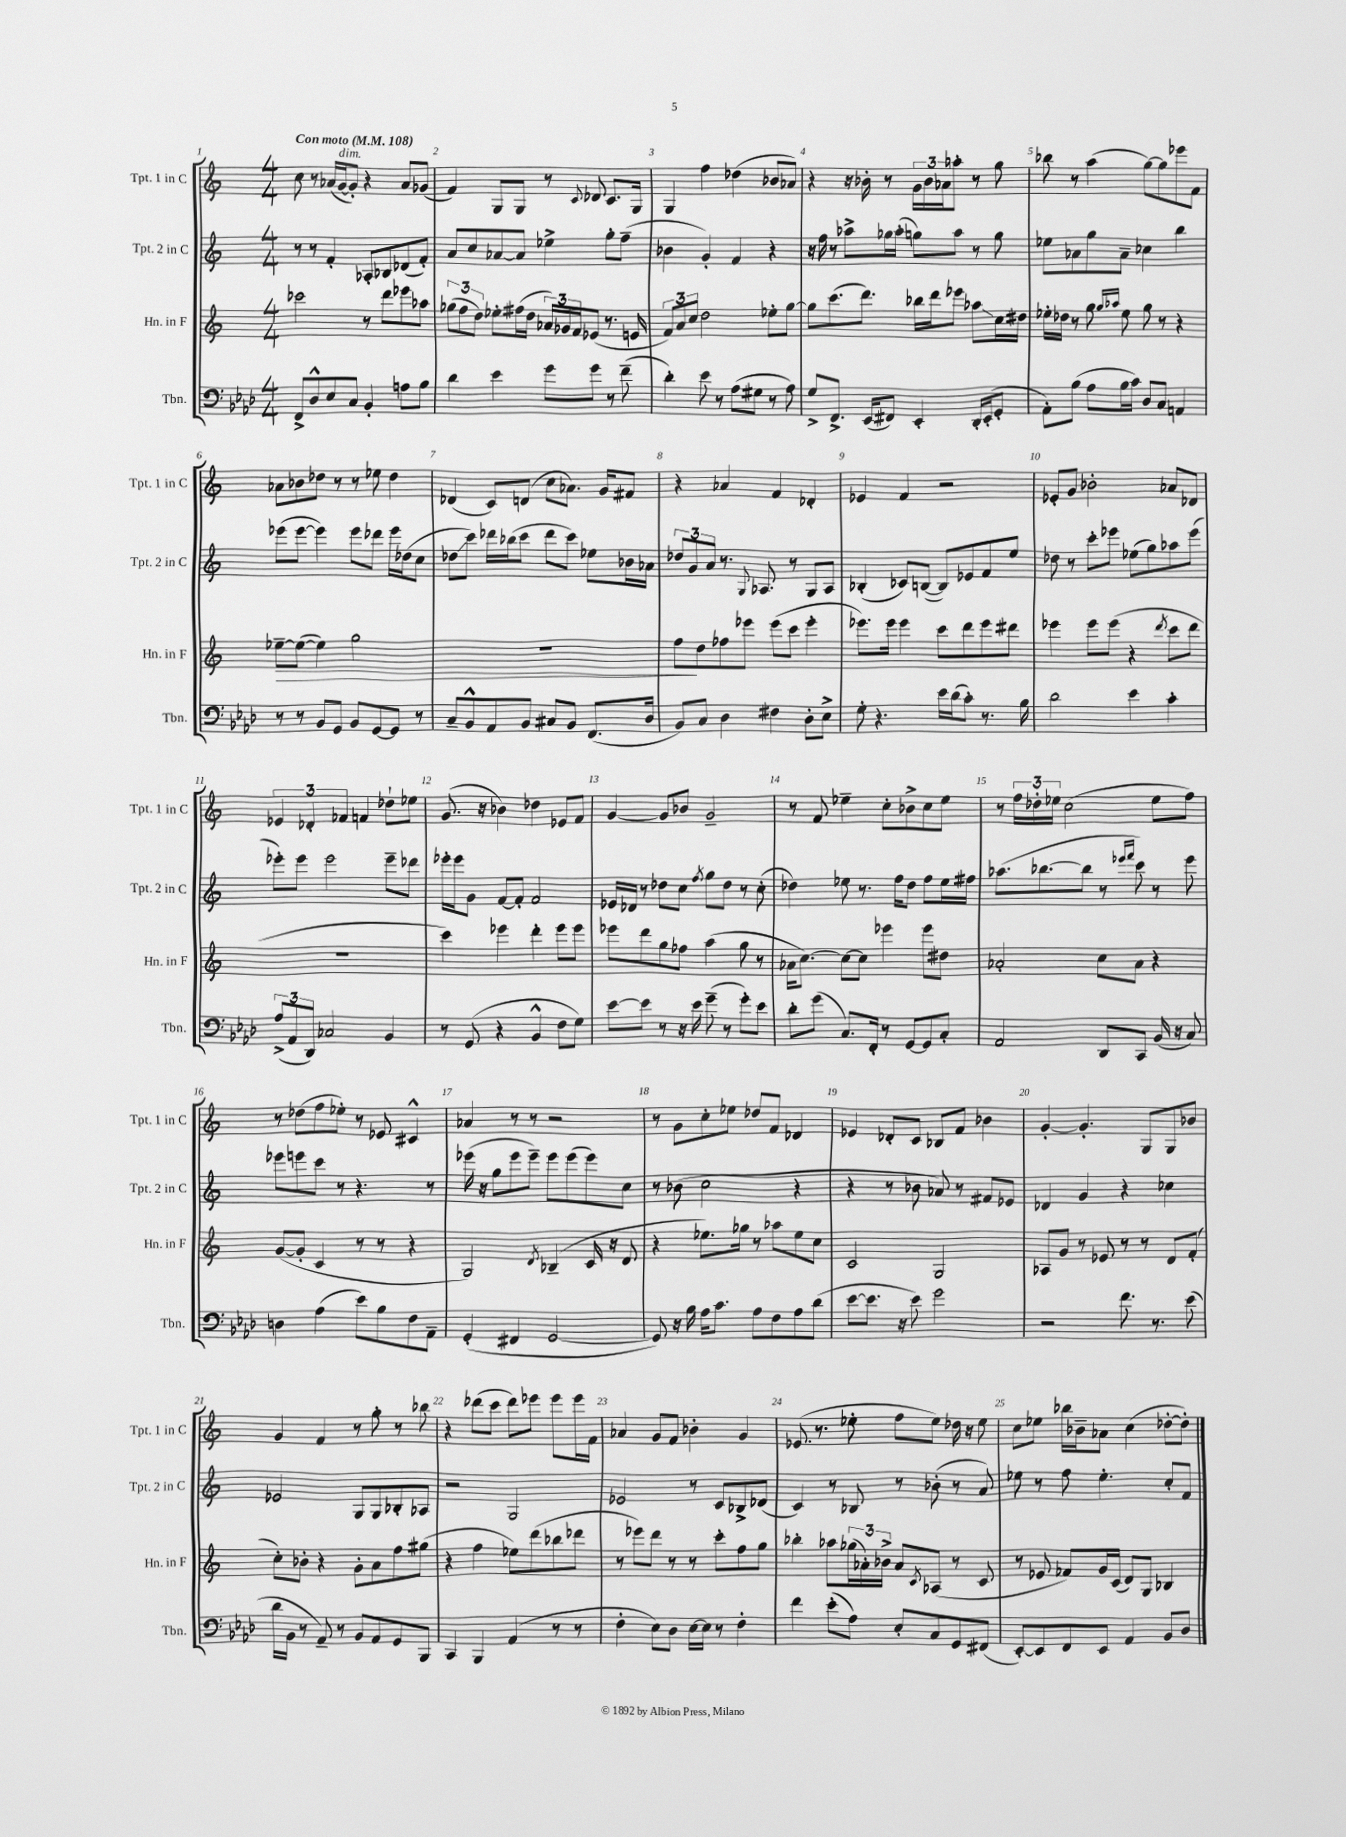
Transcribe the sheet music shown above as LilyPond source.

<<
\new StaffGroup <<
\new Staff = "s0" \with { instrumentName = "Tpt. 1 in C" shortInstrumentName = "Tpt. 1 in C" } {
    \clef treble \key c \major \numericTimeSignature \time 4/4 \tempo "Con moto" 4 = 108
    c''8 r8 aes'16( g'16~^\markup { \italic "dim." } g'8-.) r4 aes'8 ges'8( |
    f'4) g8 g8 r8 \appoggiatura { c'8 } des'8 c'8. g16 |
    g4 f''4 des''4( bes'8 aes'8) |
    r4 r16 bes'16-. r8 \tuplet 3/2 { g'16 bes'16 aes'16 } aes''8-. r8 g''8 |
    bes''8 r8 a''4( g''8~) g''8 ees'''8 f'8 |
    aes'8 bes'8 des''8 r8 r8 ees''8 des''4 |
    des'4( c'8) d'8( c''8 aes'8.) g'16 fis'8 |
    r4 aes'4 f'4 des'4-. |
    ees'4 f'4 r2 |
    ees'8-. g'8 bes'2-. aes'8 des'8 |
    \tuplet 3/2 { ees'4 des'4-. fes'4 } f'4 des''8-! ees''8 |
    g'8.( r16 bes'4) des''4 ees'8 f'8 |
    g'4~ g'8 bes'8 g'2-- |
    r8 f'8 ees''4-- c''8-. bes'8-> c''8 ees''8 |
    r8 \tuplet 3/2 { f''16 des''16-. ees''16 } c''2( ees''8 f''8) |
    r8 des''8( f''8 ees''8-.) r8 ees'8 cis'4-^ |
    aes'4 r8 r8 r2 |
    r8 g'8 c''8-. ees''8 des''8 f'8 des'4 |
    ees'4 des'8-. c'8 bes8 f'8 bes'4 |
    g'4~-. g'4.-. g8 g8 bes'8 |
    g'4 f'4 r8 g''8-. r8 bes''8 |
    r4 des'''8( c'''8 des'''8) ees'''8 ees'''8 ees'''16 f'16 |
    aes'4 g'8 f'8 bes'4-. g'4 |
    ees'8.( r8. ees''8-. f''8 ees''8) des''16 r16 ees''8 |
    c''8 ees''8 bes''16 bes'16-- aes'8 c''4( des''8~-. des''8-.) \bar "|." |
}
\new Staff = "s1" \with { instrumentName = "Tpt. 2 in C" shortInstrumentName = "Tpt. 2 in C" } {
    \clef treble \key c \major \numericTimeSignature \time 4/4
    r8 r8 f'4-. aes8-. bes8 des'8( f'8-.) |
    a'8 c''8 aes'8~ aes'8 ees''4-> g''8-. f''8--( |
    bes'4 g'4-.) f'4 r4 |
    r16 f''16 r8 aes''8-> ges''16 aes''16-.( g''8) aes''8 r8 g''8 |
    ees''8 aes'8 g''8 aes'8-- ces''4 b''4 |
    ees'''8( ees'''8~ ees'''4) ees'''8 des'''8 ees'''16 des''16( c''8 |
    des''8\glissando c'''8) des'''16 bes''16( c'''8 des'''8 c'''8) ees''8 bes'16 aes'16 |
    \tuplet 3/2 { des''8 g'8 a'8 } r8. \appoggiatura { g8 } aes8. r8 g8 aes8 |
    bes4-.( ces'8) b8~( b8) ees'8 f'8 e''8 |
    des''8 r8 c'''8-. ees'''8 ees''8( g''8) aes''8 ees'''8( |
    ees'''8-.) ees'''8 ees'''2 ees'''8-- des'''8 |
    ees'''16-. ees'''16 g'8 f'8~ f'8-. f'2 |
    ees'16 des'16 r8 des''8 c''8 \acciaccatura { f''8 } g''8 des''8 r8 c''8-.( |
    des''4) ees''8 r8. f''16 des''8 f''8 ees''16 fis''16 |
    aes''8.( bes''8.~ bes''8 r8 \grace { ees'''16 f'''16 } c'''8) r8 ees'''8 |
    ees'''8 e'''8 c'''8 r8 r4. r8 |
    ees'''16( r16 g''8 ees'''8 ees'''8--) ees'''8 ees'''8( ees'''8) c''8 |
    r8 bes'8( c''2 r4 |
    r4 r8 bes'8 aes'8) r8 fis'8 ees'8 |
    des'4 g'4 r4 ces''4 |
    ees'2 g8 g8 bes8-. aes8 |
    r2 g2 |
    ees'2 r8 c'8 bes8-> des'8( |
    c'4) r8 bes8 r8 bes'8-.( r8 a'8) |
    ees''8 r8 f''8 ees''4.-. c''8-. f'8 \bar "|." |
}
\new Staff = "s2" \with { instrumentName = "Hn. in F" shortInstrumentName = "Hn. in F" } {
    \clef treble \key c \major \numericTimeSignature \time 4/4
    ces'''2 r8 d'''8 ees'''8 aes''8 |
    \tuplet 3/2 { ges''8( f''8 d''8) } ees''8-. fis''16( d''16 \tuplet 3/2 { aes'16) ges'16 f'16 } ees'8( r8. e'16 |
    \tuplet 3/2 { f'8) a'8 c''8 } d''2 ees''8-. g''8~ |
    g''8 c'''8.( d'''8.) bes''16 d'''16 ees'''8 aes''8\glissando c''16 dis''16 |
    ees''16-. des''16 r8 g''8 \grace { g''16 aes''16 } ees''8 g''8 r8 r4 |
    ees''8~--\> ees''8~( ees''4) g''2 |
    R1 |
    f''8\! d''8 fes''8 ees'''8 ees'''8( c'''8 ees'''4-. |
    ees'''8.) ees'''16 ees'''4 c'''8 d'''8 ees'''8 dis'''8 |
    ees'''4 ees'''8 ees'''8( r4 \acciaccatura { d'''8 } c'''8 d'''8 |
    r1 |
    c'''4) ees'''4 d'''4-. ees'''8 ees'''8 |
    ees'''8 d'''8 g''8 fes''8 a''4( g''8 r8 |
    aes'16 c''8.~) c''8~ c''8 ees'''4 ees'''8 dis''8 |
    aes'2-. c''8 aes'8 r4 |
    g'8~( g'8-. c'4 r8 r8 r4 |
    g2) \acciaccatura { d'8 } bes4--( c'16 r16 d'8 |
    r4 ees''8.) ges''16 r8 aes''8 ees''8 c''8 |
    c'2 g2 |
    aes8 g'8 r8 ees'8 r8 r8 d'8 f'8-.( |
    c''8-.) bes'8-. r4 g'8-. a'8 f''8 gis''8( |
    r4 f''4 ees''8) d'''8( bes''8 des'''8 |
    r8 ees'''8) d'''8 r8 r8 c'''8-. f''8 g''8 |
    bes''4-. aes''8 \tuplet 3/2 { ges''16( aes'16-.) bes'16-> } aes'8 \acciaccatura { c'8 } aes8( r8 c'8 |
    r8 ees'8 fes'8) g'16 c'16( d'8) g8 bes4 \bar "|." |
}
\new Staff = "s3" \with { instrumentName = "Tbn." shortInstrumentName = "Tbn." } {
    \clef bass \key aes \major \numericTimeSignature \time 4/4
    f,8-> des8-^ ees8 c8 bes,4-. a8 bes8 |
    des'4 ees'4 g'8 g'8 r8 f'8--( |
    des'4-.) ees'8 r8 aes8( gis8 r8 aes8) |
    g8-> f,8.-> ees,16( fis,8) ees,4-. des,16-. ees,16-.( g,8-. |
    aes,8-.) bes8( aes8 bes16 c'16) des8 c8 a,4 |
    r8 r8 bes,8 g,8 bes,8 g,8~ g,8 r8 |
    c8-- bes,8-^ aes,8 bes,8 cis8 bes,8 f,8.( des16 |
    bes,8) c8 des4 fis4 des8-. ees8-> |
    g8-. r4. ees'16 des'16( c'8-.) r8. bes16 |
    des'2 ees'4 c'4-. |
    \tuplet 3/2 { aes8->( aes,8 des,8) } ces2 bes,4 |
    r8 g,8( r4 bes,4-^ f8 g8) |
    ees'8~ ees'8 r8 r16 ees'16 g'8--( r8 g'8-.) ees'8 |
    des'8-. g'8( c8.) f,16-. r8 g,8~ g,8 c8-. |
    aes,2 des,8 c,8 bes,16( r16 c8) |
    d4 aes4( ees'8) bes8 f8 aes,8-- |
    g,4-.( fis,4 g,2~ |
    g,8) r16 bes16 aes16 c'8. aes8 f8 aes8 des'8( |
    ees'8~ ees'8. r16 ees'8) g'2 |
    r2 f'8. r8. ees'8( |
    des'16 bes,16 r8 aes,8--) r8 bes,8 aes,8 g,8 bes,,8 |
    c,4 bes,,4 aes,4( r8 r8 |
    f4-. ees8) des8 ees16~ ees16 r8 f4-. |
    f'4 ees'8-.( aes8) ees8-. c8 g,8 fis,8( |
    ees,8~-.) ees,8 f,8 ees,8 aes,4 bes,8 des8 \bar "|." |
}
>>
>>
\layout { \context { \Score \override BarNumber.break-visibility = ##(#f #t #t) barNumberVisibility = #all-bar-numbers-visible } }
